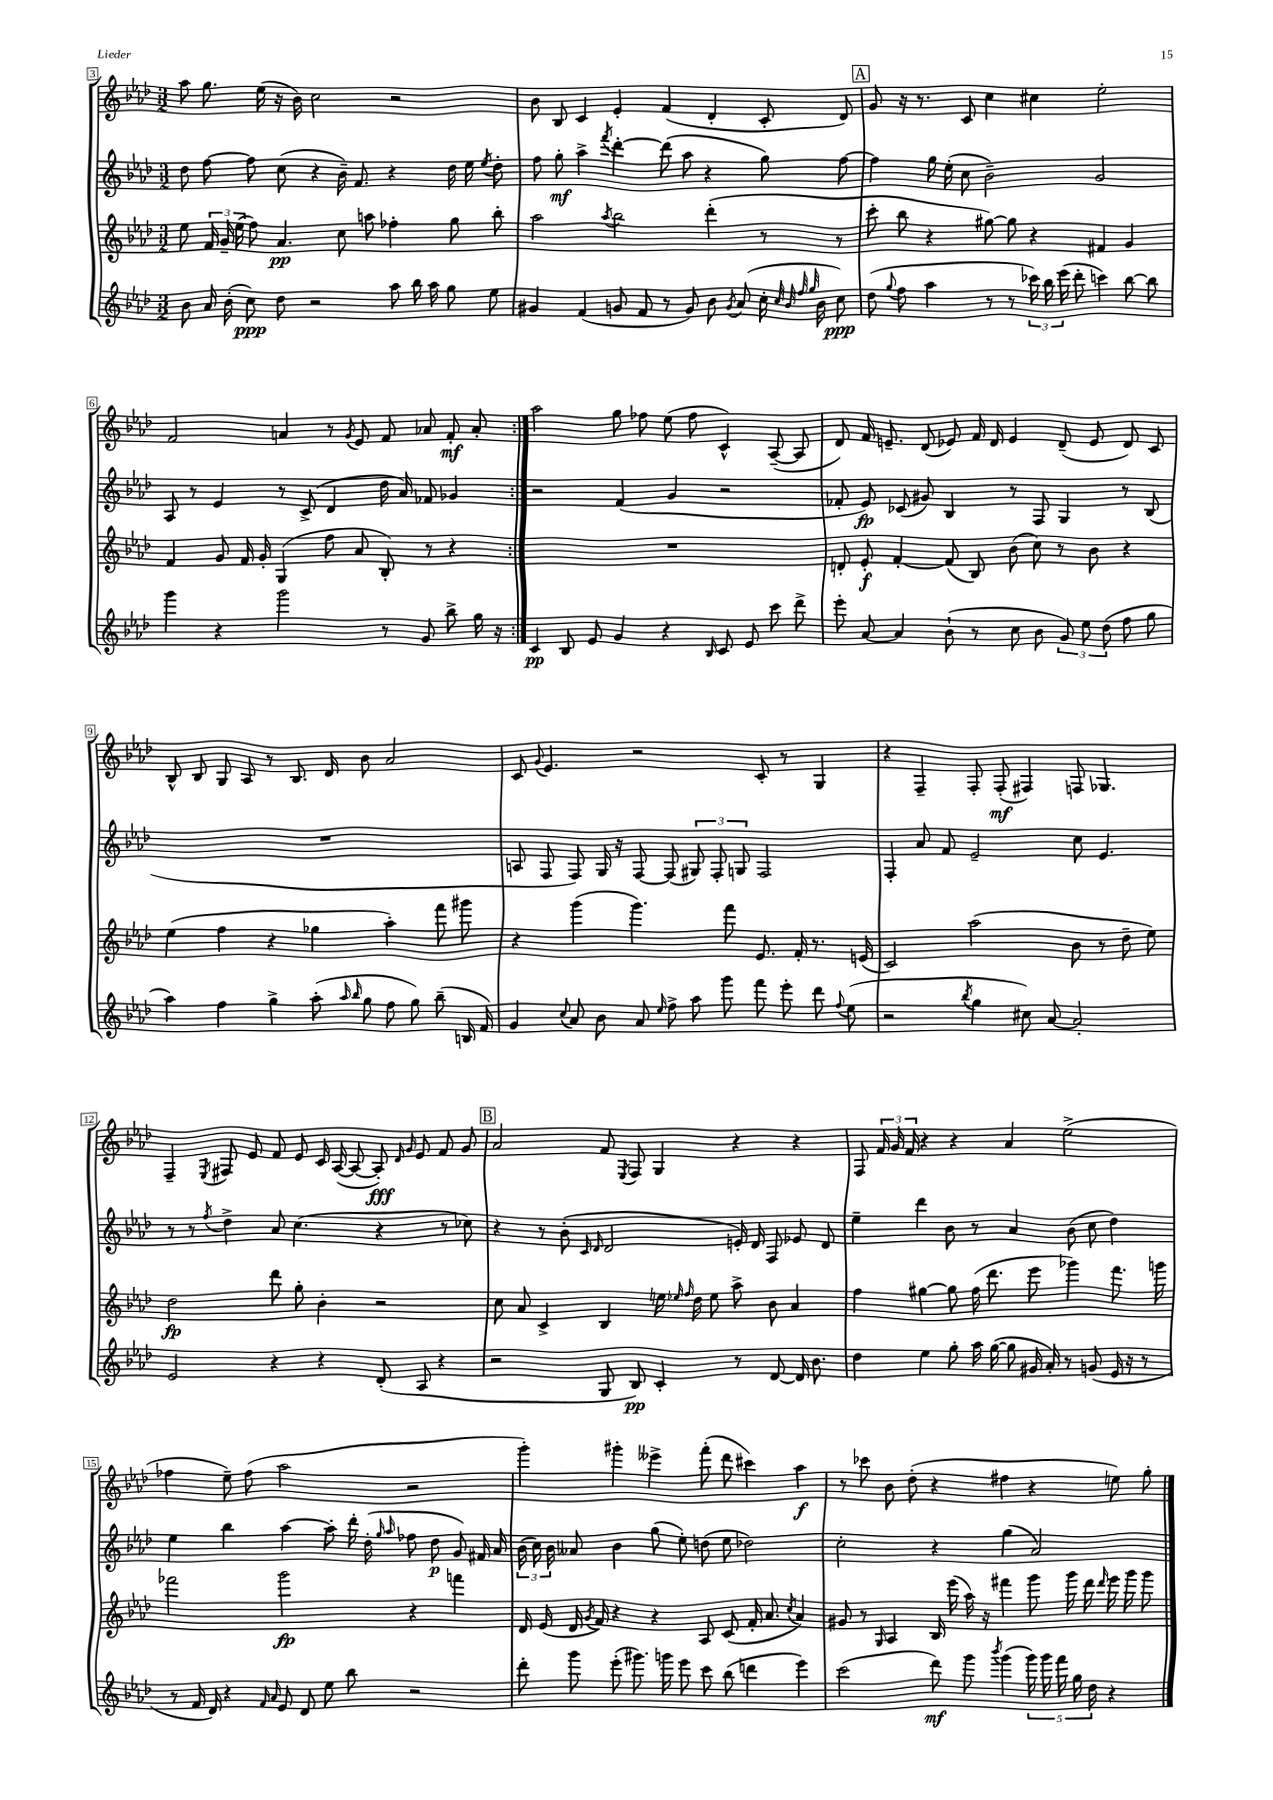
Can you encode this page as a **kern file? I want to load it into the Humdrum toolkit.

**kern	**kern	**kern	**kern
*staff4	*staff3	*staff2	*staff1
*clefG2	*clefG2	*clefG2	*clefG2
*k[b-e-a-d-]	*k[b-e-a-d-]	*k[b-e-a-d-]	*k[b-e-a-d-]
*M3/2	*M3/2	*M3/2	*M3/2
8b-\	8ee-\	8dd-\	8aa-\
16a-/	24f/	[8ff\	8.gg\
.	24g~/	.	.
(16b-'\	.	.	.
.	(24ee-\	.	.
8cc\)	8ff\)	8ff\]	.
.	.	.	(16ee-\
8dd-\	4.a-/	(8cc\	16r
.	.	.	16b-\)
2r	.	4r	2cc\
.	8cc\	16b-~\)	.
.	.	8.f/	.
.	8aa\	.	.
8aa-\	4ff-'\	4r	2r
16bb-\	.	.	.
16aa-\	.	.	.
8gg\	8gg\	16dd-\	.
.	.	16ee-\	.
.	.	8qee-/	.
8ee-\	8bb-'\	8dd-'\	.
=	=	=	=
4g#/	2aa-\	8ff\	8b-\
.	.	8gg'\	8B-/
(4f/	.	4aa-^\	4c/
.	8qaa-/	8qfff/	.
8g/	2bb-\	[4ddd-'\	4e-'/
8f/	.	.	.
8r	.	(8ddd-\]	(4f/
8g/)	.	8aa-\	.
8b-\	(4ddd-'\	4r	4d-'/
8qg/	.	.	.
(8a-/	.	.	.
16cc'\	8r	8gg\)	8c'/
32qqcc/	.	.	.
32qqb-/	.	.	.
32qqff/	.	.	.
32qqgg/	.	.	.
16b-\	.	.	.
8cc\)	8r	[8ff\	8d-/)
=	=	=	=
(8dd-\	8ccc'\	4ff\]	8g/
8qqgg/	.	.	.
8ff\	8bb-\	.	16r
.	.	.	8.r
4aa-\	4r	16gg\	.
.	.	(16ee-'\	.
.	.	8cc\	8c/
8r	[8gg#\)	2b-~\)	4cc\
8r	8gg#\]	.	.
24ccc-\)	4r	.	4cc#\
24bb-\	.	.	.
(24eee-\	.	.	.
8ddd-'\	.	.	.
4ccc\)	4f#/	2g/	2ee-'\
[8bb-\	4g/	.	.
8bb-\]	.	.	.
=	=	=	=
4ggg\	4f/	8A-/	2f/
.	.	8r	.
4r	8g/	4e-/	.
.	16f/	.	.
.	16g'/	.	.
2ggg\	(4G/	8r	4a/
.	.	(8c^/	.
.	8ff\	4d-/	8r
.	.	.	8qg/
.	8a-/	.	8e-/
8r	8B-'/)	16dd-\	8f/
.	.	16a-/)	.
8g/	8r	8f-/	8a-/
8bb-^\	4r	4g-/	8f'/
16gg\	.	.	8a-'/
16r	.	.	.
=:|!	=:|!	=:|!	=:|!
4c/	1.r	2r	2aa-\
8B-/	.	.	.
8e-/	.	.	.
4g/	.	(4f/	8gg\
.	.	.	8ff-\
4r	.	4g/	(8ee-\
.	.	.	8ff-\
16qqB-/	.	.	.
8c/	.	2r	4c^^/)
8e-/	.	.	.
8ccc\	.	.	([8A-~/
8ddd-^\	.	.	8A-/]
=	=	=	=
8eee-'\	8d'/	8f-'/	8d-/)
[8a-/	8e-'/	8e-/)	16f/
.	.	.	8.e~/
4a-/]	[4f'/	(8c-/	.
.	.	8g#/)	(8d-/
(8b-`\	(8f/]	4B-/	8e-/)
8r	8B-/)	.	16f/
.	.	.	16d-/
8cc\	(8b-\	8r	4e-/
8b-\	8cc\)	8F/	.
12g/)	8r	4G/	(8d-~/
12ee-\	.	.	.
.	8b-\	.	8e-/
(12dd-\	.	.	.
8ff\	4r	8r	8d-/)
8gg\	.	(8B-/	8c/
=	=	=	=
4aa-\)	(4ee-\	1.r	8B-^^/
.	.	.	8B-/
4ff\	4ff\	.	8G/
.	.	.	8A-/
4gg^\	4r	.	8r
.	.	.	8.B-/
(8aa-'\	4gg-\	.	.
.	.	.	16d-/
16qqaa-/	.	.	.
16qqbb-/	.	.	.
8gg\	.	.	8b-\
8ff\	4aa-'\)	.	2a-/
8gg\)	.	.	.
(8bb-~\	8fff\	.	.
16B/	8ggg#\	.	.
16f/)	.	.	.
=	=	=	=
4g/	4r	8A/	8c/
.	.	.	8qqg/
.	.	8F/	4.e-/
8qqcc/	.	.	.
8a-/	(4ggg\	8F/)	.
8b-\	.	16G/	.
.	.	16r	.
8a-/	4.ggg\)	[8F/	2r
16qqee-/	.	.	.
8ff^\	.	(8F/]	.
8aa-\	.	12G#/)	.
.	.	12F'/	.
8ggg\	8fff\	.	.
.	.	12G/	.
8fff\	8.e-/	2F/	8c'/
8eee-'\	.	.	8r
.	16f'/	.	.
8ddd-\	8.r	.	4G/
8qqff/	.	.	.
(8ee-\	.	.	.
.	(16e/	.	.
=	=	=	=
2r	2c/)	4F'/	4r
.	.	8a-/	4F~/
.	.	8f/	.
8qbb-/	.	.	.
4gg\	(2aa-\	2e-~/	8F'/
.	.	.	(8F'/
8cc#\)	.	.	4F#/)
[8a-/	.	.	.
2a-'/]	8b-\	8cc\	8F/
.	8r	4.e-/	4.G-/
.	8dd-~\	.	.
.	8ee-\)	.	.
=	=	=	=
2e-/	2dd-\	8r	4F~/
.	.	8r	.
.	.	8qff/	8qE-/
.	.	4dd-^\	8F#/
.	.	.	8e-/
4r	8ddd-\	8a-/	8f/
.	8gg'\	(4.cc\	8e-/
4r	4b-'\	.	16c/
.	.	.	([16A-/
.	.	.	8A-/_
(8d-'/	2r	4r	8A-'/])
.	.	.	16qqd-/
.	.	.	16qqg/
8A-/	.	.	8e-/
4r	.	8r	8f/
.	.	8cc-\)	8g/
=	=	=	=
2r	8cc\	4r	2a-/
.	8a-/	.	.
.	4c^/	8r	.
.	.	(8b-'\	.
.	.	16qqc/	.
.	.	16qqd-/	.
8G/	4B-/	2d-/	8f/
.	.	.	8qE-/
8B-/)	.	.	8F/
4c'/	16ee\	.	4G/
.	16qqee-/	.	.
.	16qqff/	.	.
.	16dd-\	.	.
.	8ee-\	.	.
8r	8aa-^\	16e'/)	4r
.	.	16d-/	.
[8d-/	8b-\	8F/	.
16d-/]	4a-/	8e-/	4r
8.b-\	.	.	.
.	.	8d-/	.
=	=	=	=
4dd-\	4ff\	4ee-~\	8F/
.	.	.	24f/
.	.	.	24g/
.	.	.	24f/
4ee-\	[4gg#\	4ddd-\	4r
8gg'\	8gg#\]	8b-\	4r
16aa-\	(16ff\	8r	.
([16gg\	8.ddd-\	.	.
8gg\]	.	4a-/	4a-/
16g#/	8eee-\	.	.
16a-'/)	.	.	.
8r	4ggg-\)	(8b-\	(2ee-^\
(8g/	.	8cc\	.
16e-/	8.fff\	4dd-\)	.
16r	.	.	.
8r	.	.	.
.	16ggg\	.	.
=	=	=	=
8r	2fff-\	4ee-\	4ff-\
16f/	.	.	.
16d-/)	.	.	.
4r	.	4bb-\	8ee-~\)
.	.	.	(8ff-\
16qqf/	.	.	.
16qqa-/	.	.	.
8e-/	2ggg\	[4aa-\	2aa-\
8d-/	.	.	.
8ee-\	.	8aa-'\]	.
8bb-\	.	16ddd-'\	.
.	.	(16dd-'\	.
.	.	16qqgg/	.
.	.	16qqaa-/	.
2r	4r	8ff-\	2r
.	.	8dd-\	.
.	4fff\	8g/)	.
.	.	16f#/	.
.	.	16a-/	.
=	=	=	=
8ddd-'\	16d-/	(24b-\	4ggg'\)
.	.	24cc\)	.
.	(16e-/	.	.
.	.	24b-\	.
8ggg\	16d-/	8a--/	.
.	8qg/	.	.
.	16f/)	.	.
(8eee-'\	4r	4b-\	4ggg#'\
8.ggg#\)	.	.	.
.	4r	(8gg\	4eee--^\
16ggg\	.	.	.
8eee-\	.	8ee-'\)	.
8ccc\	8A-/	(8dd\	(8fff'\
(8bb-\	(8c/	8ee-\	8ddd-\
4ddd\	16f'/	2dd-\)	4ccc#\)
.	8.a-/	.	.
.	8qcc/	.	.
4eee-\)	4a-/)	.	4aa-\
=	=	=	=
(2ccc\	8g#/	2cc'\	8r
.	8r	.	8ccc-\
.	16qqG/	.	.
.	4A-/	.	8b-\
.	.	.	(8dd-'\
8ddd-\)	16B-/	4r	4r
.	(16eee-\	.	.
8ggg\	16aa-\)	.	.
.	16r	.	.
8qbbb-/	.	.	.
(4ggg\	4fff#\	(4gg\	4ff#\
20ggg\)	8ggg\	2a-/)	4r
20ggg\	.	.	.
20fff\	.	.	.
.	16ggg\	.	.
20gg\	.	.	.
.	16ddd-\	.	.
20dd-\	.	.	.
.	16qqddd-/	.	.
4r	16eee-\	.	8ee\)
.	16ggg\	.	.
.	8ggg\	.	8gg'\
==	==	==	==
*-	*-	*-	*-
